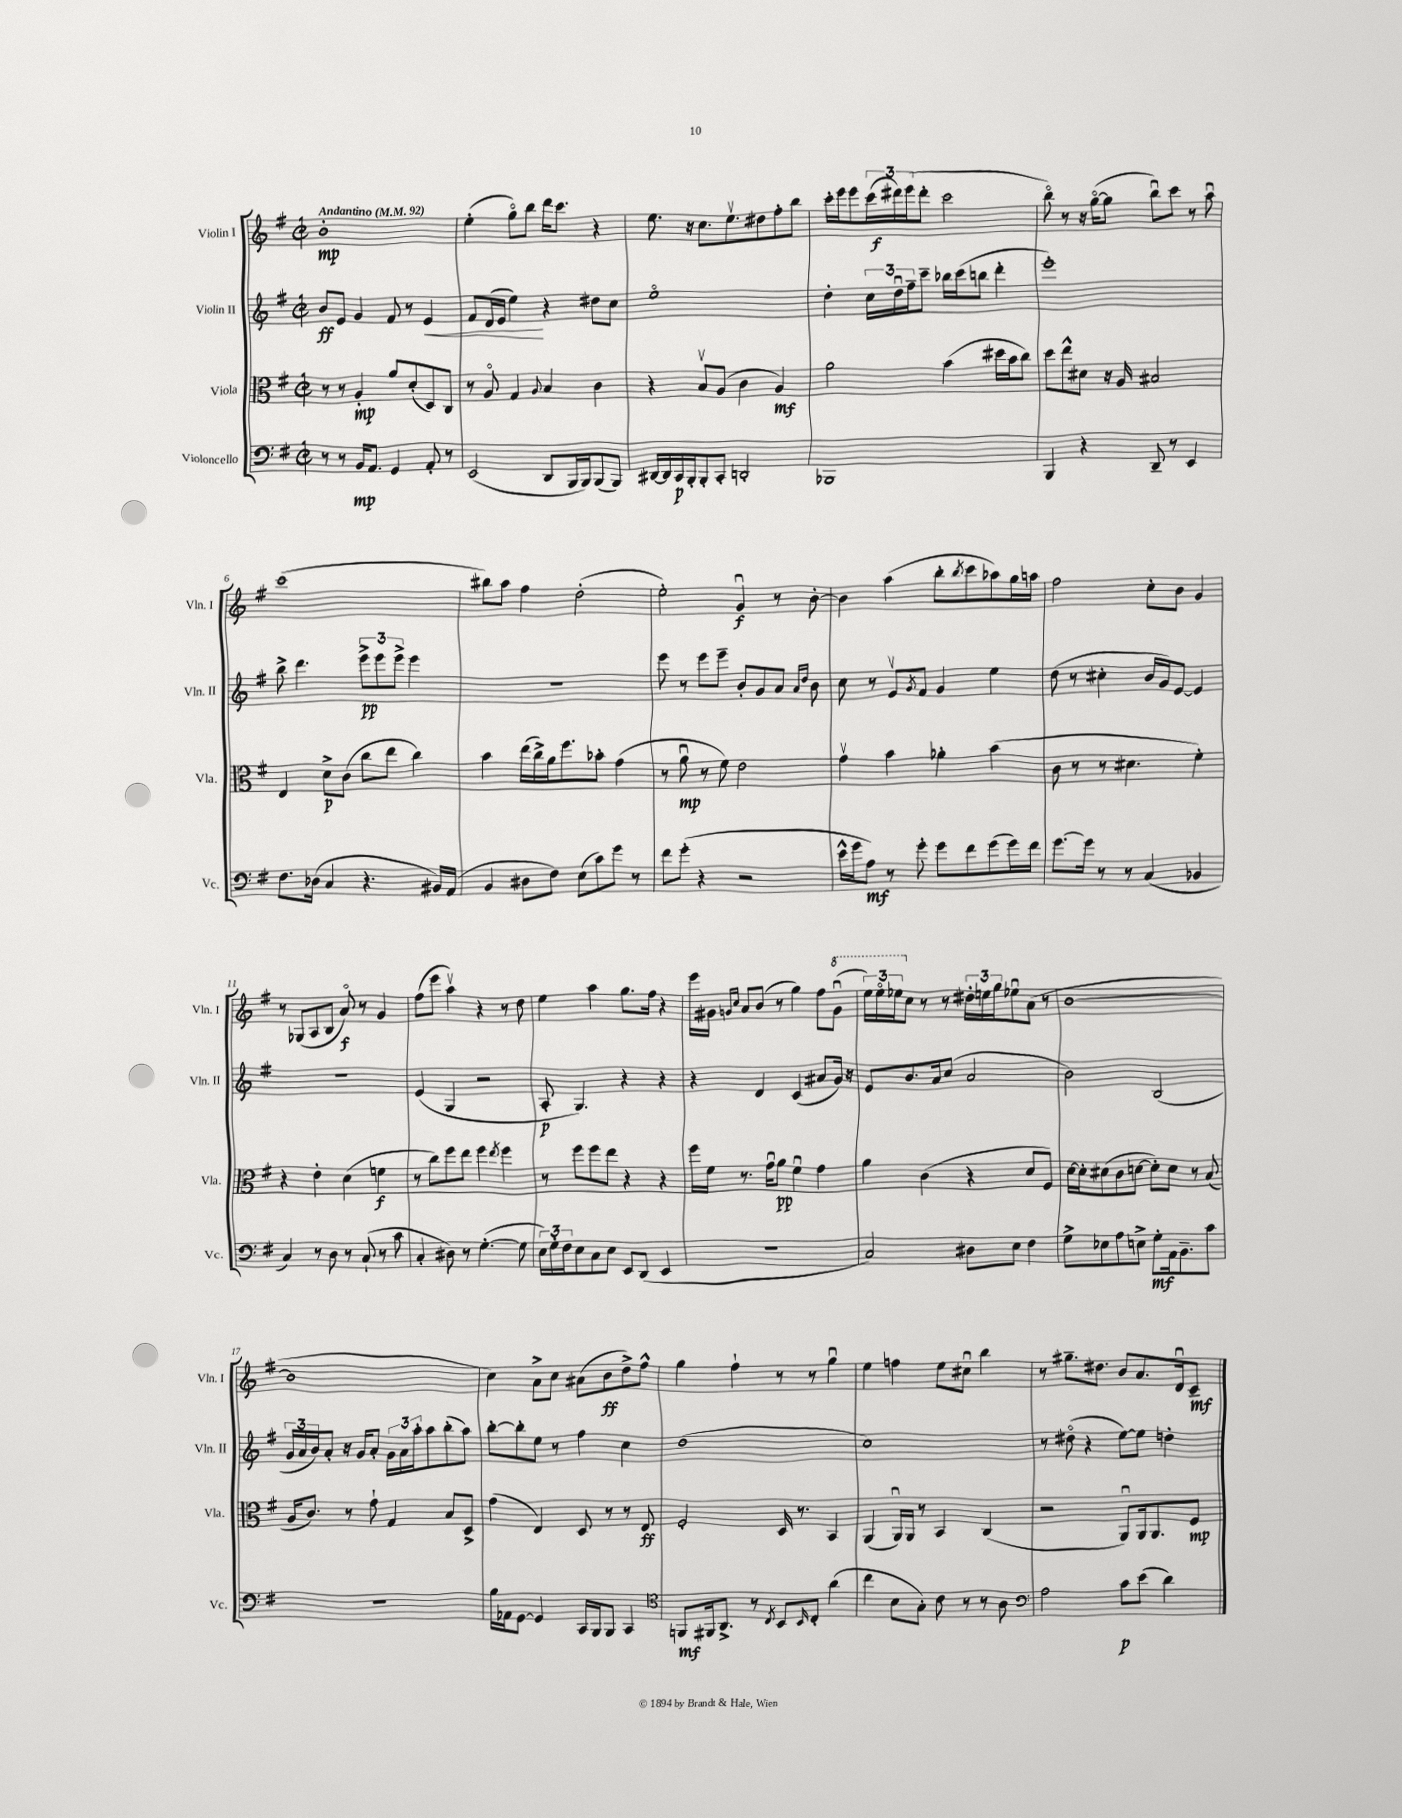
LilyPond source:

<<
\new StaffGroup <<
\new Staff = "s0" \with { instrumentName = "Violin I" shortInstrumentName = "Vln. I" } {
    \clef treble \key g \major \defaultTimeSignature \time 2/2 \tempo "Andantino" 4 = 92
    b'1-.\mp |
    e''4-.( g''8\flageolet) b''8 d'''16 c'''8. r4 |
    e''8. r16 c''8. e''8.\upbow dis''8 fis''8-. b''8 |
    c'''16-. e'''16 e'''8 \tuplet 3/2 { c'''16( dis'''16\f) e'''16( } dis'''8-. c'''2 |
    b''8\flageolet) r8 r16 g''16~\flageolet( g''8 b''8\downbow) c'''8 r8 a''8\downbow |
    c'''1( |
    bis''8) a''8 fis''4 d''2-.( |
    e''2-.) g'4\downbow\f r8 b'8~-. |
    b'4 a''4( b''8-. \acciaccatura { b''8 } c'''8 aes''8) g''16 a''16 |
    fis''2 c''8-. b'8 g'4 |
    r8 ges8( a8 b8 a'8\flageolet\f) r8 g'4 |
    fis''8( e'''8 a''4\upbow) r4 r8 d''8 |
    e''4 a''4 g''8. fis''16 r4 |
    e'''16 gis'16 \grace { g'16 c''16 } a'8 b'8( r8 g''4) fis''8 \ottava #1 g''8\downbow( |
    \tuplet 3/2 { e'''16) e'''16\flageolet ees'''16 \ottava #0 } c''8 r8 r8 \tuplet 3/2 { dis''16-. e''!16 g''16 } ees''8\downbow a'8( r8 |
    b'1~ |
    b'1 |
    c''4) a'8-> c''8 ais'8( b'8\ff d''8->) fis''8-^ |
    g''4 fis''4-! r8 r8 g''4\downbow |
    e''4 f''4 e''8 cis''8\downbow b''4 |
    r8 gis''8.-- dis''8. b'8 a'8. d'16\downbow c'8--\mf \bar "|." |
}
\new Staff = "s1" \with { instrumentName = "Violin II" shortInstrumentName = "Vln. II" } {
    \clef treble \key g \major \defaultTimeSignature \time 2/2
    b'8\ff e'8 g'4 fis'8 r8 e'4\< |
    fis'8 d'16( e'16 e''4\!) r4 dis''8 c''8 |
    e''1\flageolet |
    d''4-. \tuplet 3/2 { c''16 d''16\downbow fis''16-- } c'''8-- bes''16 c'''16( b''8 d'''4-. |
    e'''1-.) |
    b''8-> d'''4. \tuplet 3/2 { e'''8->\pp e'''8 e'''8-> } e'''4 |
    R1 |
    e'''8 r8 e'''8 e'''8-- b'8-. g'8 a'8 \grace { a'16 d''16 } b'8 |
    c''8 r8 e'8\upbow \acciaccatura { g'8 } fis'8 g'4 e''4 |
    d''8( r8 cis''4-. b'16 g'16) e'8~ e'4 |
    R1 |
    e'4( g4 r2 |
    a8-.\p g4.) r4 r4 |
    r4 d'4 c'4( ais'8 g'16) r16 |
    e'8 b'8. a'16 c''8( a'2 |
    b'2) b2( |
    \tuplet 3/2 { g'16 a'16 b'16) } a'8-. r16 g'16 a'8-. \tuplet 3/2 { g'16 a'16 a''16-. } a''8 b''8-.( a''8) |
    b''8~-. b''8-. e''8 r8 fis''4 c''4 |
    d''1( |
    c''1) |
    r8 dis''8\flageolet( r4 e''8~) e''8 d''4-. \bar "|." |
}
\new Staff = "s2" \with { instrumentName = "Viola" shortInstrumentName = "Vla." } {
    \clef alto \key g \major \defaultTimeSignature \time 2/2
    r8 r8 a4-.\mp a'8 d'8-.( d8) c8 |
    r8 a8\flageolet g4 \appoggiatura { a8 } b4 c'4 |
    r4 b8\upbow a8( c'4 a4\mf) |
    a'2 b'4( dis''16 b'16 c''8) |
    d''8 e''8-^ dis'8 r16 a16 bis2 |
    e4 d'8->\p c'8( c''8 e''8 c''4) |
    b'4 e''16( c''16->) a'16 fis''8. bes'8-. g'4( |
    r8 a'8\downbow\mp r8 fis'8) e'2 |
    g'4\upbow b'4 aes'4-. b'4( |
    c'8 r8 r8 dis'4. fis'4-.) |
    r4 e'4-. d'4( f'4\f |
    r8 c''8) fis''8 e''8 fis''4 \acciaccatura { e''8 } fis''4 |
    r8 fis''8 fis''8 e''8 r4 r4 |
    fis''16 fis'16 r8. g'16\downbow a'8\pp fis'4\downbow g'4 |
    a'4 c'4( r4 d'8 fis8) |
    d'16~ d'16-. dis'8( c'8 d'8~ d'8-.) d'8 r8 b8( |
    a16 c'8.) r8 g'8-! g4 b8 d8-> |
    g'4( e4) d8 r8 r8 e8\ff |
    fis2-. d16 r8. b,4 |
    a,4( a,16\downbow) a,16 r8 b,4 c4( |
    r2 a,8\downbow) a,16 a,8. fis8\mp \bar "|." |
}
\new Staff = "s3" \with { instrumentName = "Violoncello" shortInstrumentName = "Vc." } {
    \clef bass \key g \major \defaultTimeSignature \time 2/2
    r8 r8 b,16\mp a,8. g,4 a,8-. r8 |
    e,2( d,8 b,,16 b,,16) b,,8( b,,8) |
    dis,16~ dis,16 c,16\p b,,16-. b,,8-. c,8-. d,2-. |
    bes,,1 |
    b,,4 r4 d,8-- r8 e,4 |
    fis8. des16( c4 r4. bis,16) a,16( |
    b,4 dis8 fis8) e8( c'8) g'8 r8 |
    fis'8 g'8-.( r4 r2 |
    e'16-^ g'16 a8\mf) r8 g'8-. g'8 fis'8 g'8( g'16) fis'16 |
    g'8.~ g'16 r8 r8 c4( bes,4 |
    c4) r8 d8 r8 c8-!( r8 c'8 |
    c4-. dis8) r8 g4.~-.( g8 |
    \tuplet 3/2 { e16) g16-. fis16 } e8 c8 e8 e,8 d,8( e,4 |
    R1 |
    c2) dis8 e8 fis4 |
    g8-> ees8 a8 e8-> g8-.\mf a,16 b,8.-- c'8 |
    R1 |
    b16 aes,16 g,8~ g,4 c,16 b,,16 b,,8 c,4 |
    \clef tenor f,8\mf fis,16 a,8.-> r8 \acciaccatura { c8 } b,8 \grace { b,16 } c8-. a'4( |
    c''4 b8 g8-.) c'8 r8 r8 a8 |
    \clef bass a2 c'8\p e'8( d'4) \bar "|." |
}
>>
>>
